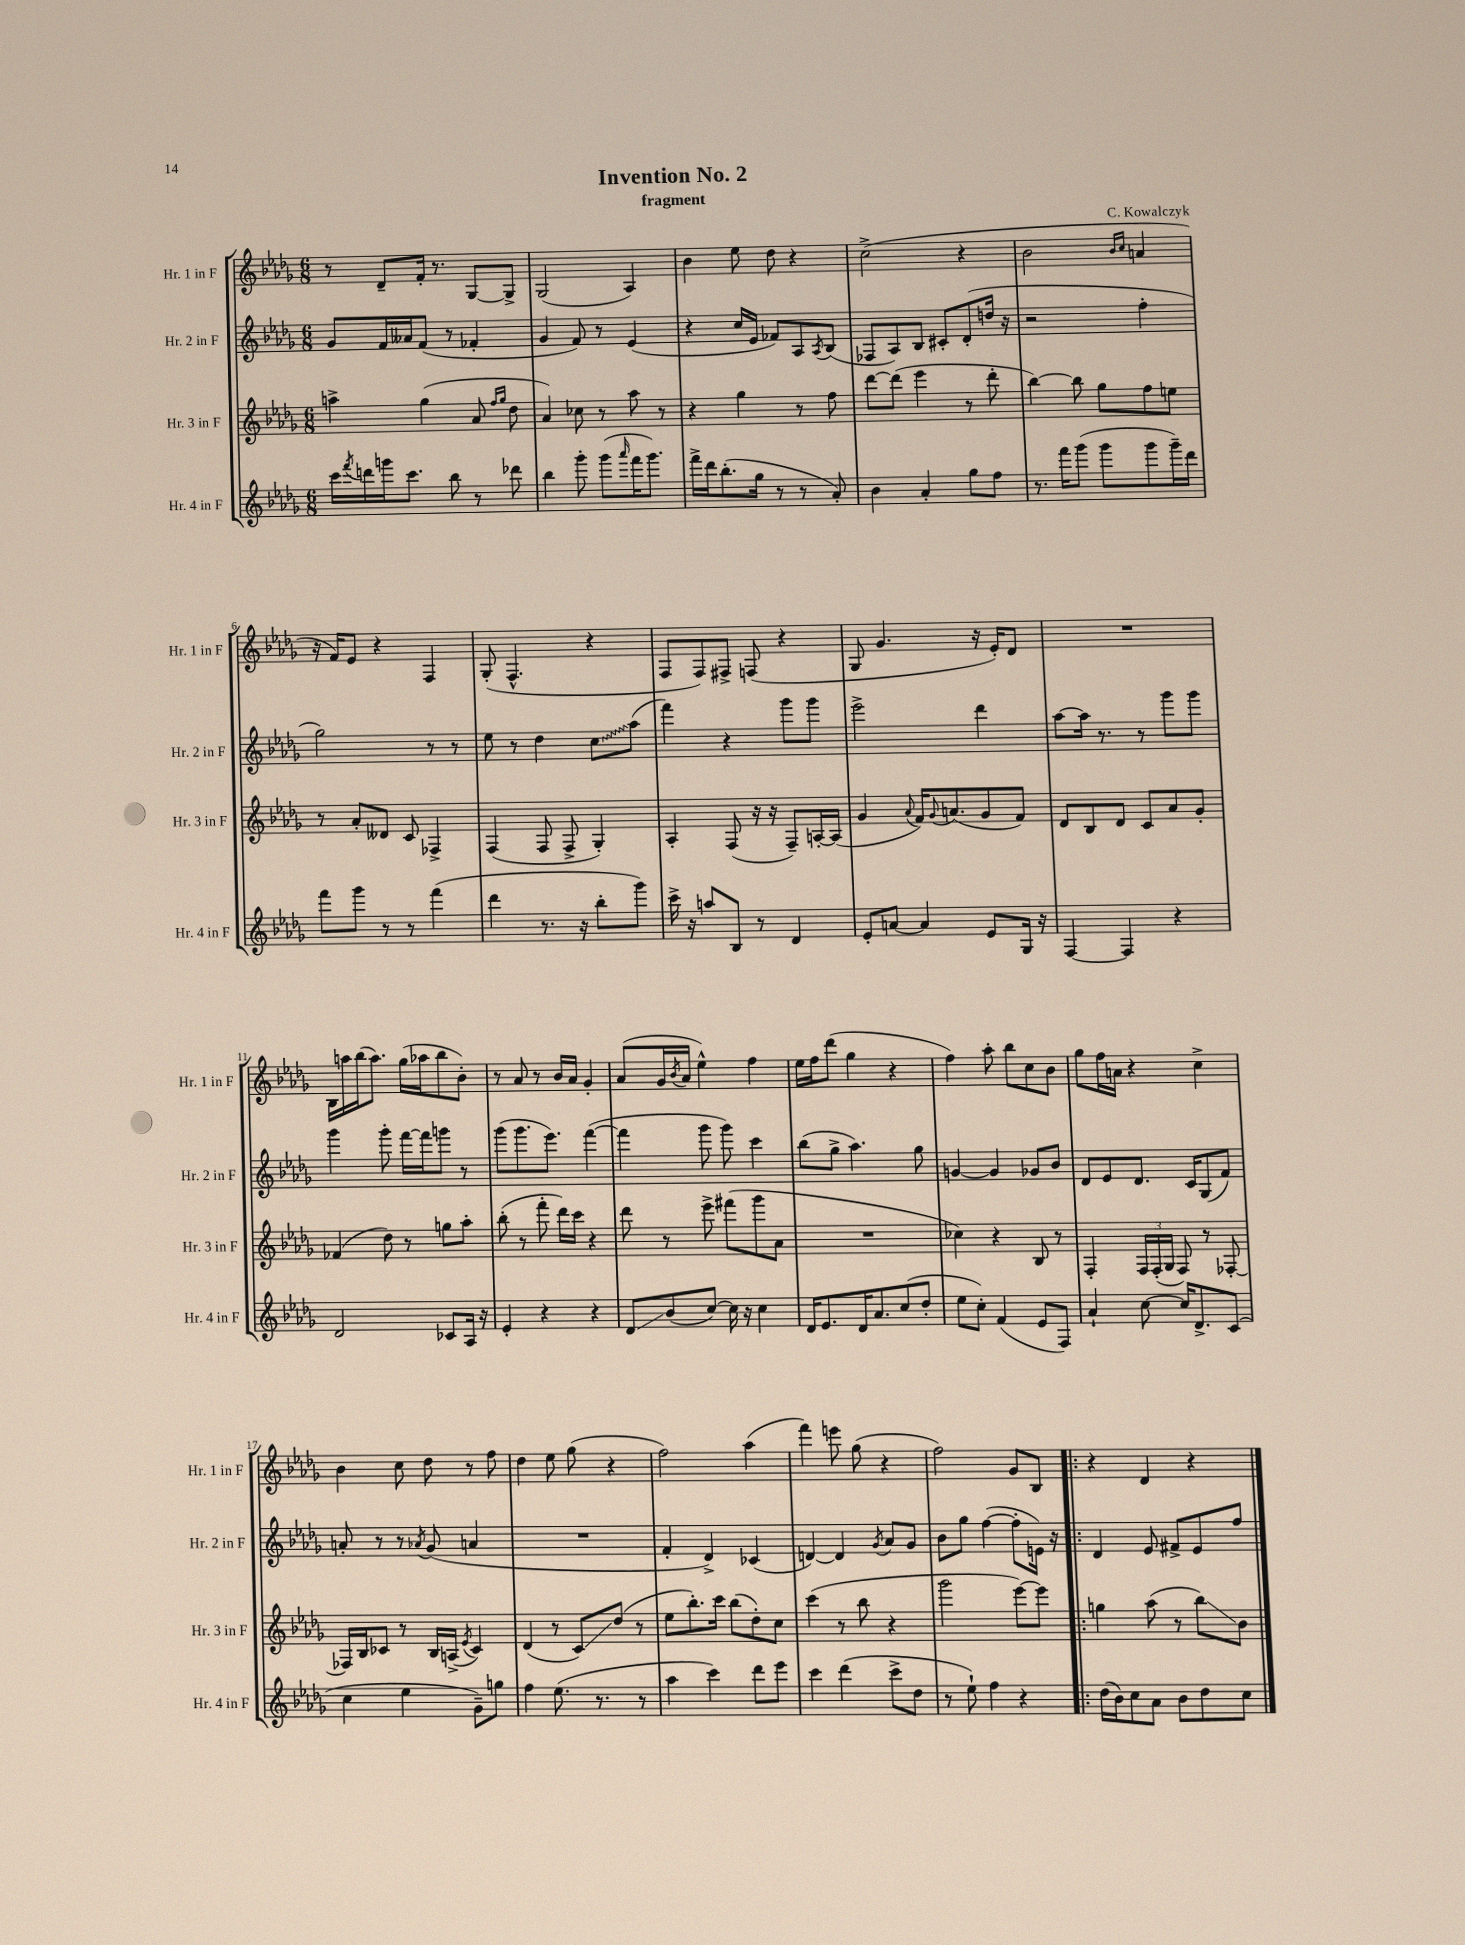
\header { title = "Invention No. 2" composer = "C. Kowalczyk" subtitle = "fragment" }
<<
\new StaffGroup <<
\new Staff = "s0" \with { instrumentName = "Hr. 1 in F" shortInstrumentName = "Hr. 1 in F" } {
    \clef treble \key des \major \numericTimeSignature \time 6/8
    r8 des'8-- f'16-. r8. ges8~ ges8-> |
    ges2( aes4) |
    bes'4 ees''8 des''8 r4 |
    c''2->( r4 |
    bes'2 \grace { bes'16 c''16 } a'4 |
    r16 f'16) ees'8 r4 f4 |
    ges8-.( f4.-^ r4 |
    f8 f8) fis8-> f8( r4 |
    ges8 ges'4. r16 ees'16-.) des'8 |
    R2. |
    bes16 a''16 bes''16( a''8.) ges''16( aes''16 bes''8 bes'8-.) |
    r8 aes'8 r8 bes'16 aes'16 ges'4-. |
    aes'8( ges'16 \acciaccatura { bes'8 } aes'16 ees''4-^) f''4 |
    ees''16 f''16 des'''8( ges''4 r4 |
    f''4) aes''8-. bes''8 c''8 bes'8 |
    ges''8 f''16 a'16 r4 c''4-> |
    bes'4 c''8 des''8 r8 f''8 |
    des''4 ees''8 ges''8( r4 |
    f''2) aes''4( |
    f'''4) e'''8 ges''8( r4 |
    f''2) ges'8 bes8 |
    \bar ".|:" r4 des'4 r4 \bar "|." |
}
\new Staff = "s1" \with { instrumentName = "Hr. 2 in F" shortInstrumentName = "Hr. 2 in F" } {
    \clef treble \key des \major \numericTimeSignature \time 6/8
    ges'8 f'16 aeses'16 f'8( r8 fes'4-. |
    ges'4 f'8) r8 ees'4( |
    r4 c''16 ees'16 fes'8) aes8 \acciaccatura { aes8 } bes8( |
    fes8 aes8) bes8 cis'8-. des'8-.( d''16 r16 |
    r2 f''4-. |
    ges''2) r8 r8 |
    ees''8 r8 des''4 \once \override Glissando.style = #'zigzag c''8\glissando aes''8( |
    f'''4) r4 ges'''8 ges'''8 |
    ees'''2-> des'''4 |
    aes''8~ aes''16 r8. r8 ges'''8 ges'''8 |
    ges'''4 ges'''8-. f'''16~ f'''16 g'''8 r8 |
    ges'''8( ges'''8. ees'''8.) f'''4~( |
    f'''4 ges'''8 ges'''8) c'''4 |
    bes''8( ges''8-> aes''4.) ges''8 |
    g'4~ g'4 ges'8 bes'8 |
    des'8 ees'8 des'8. c'16 ges8( f'8) |
    a'8-. r8 r8 \acciaccatura { aes'8 } ges'8( a'4 |
    R2. |
    f'4-. des'4->) ces'4( |
    d'4~) d'4 \acciaccatura { ges'8 } aes'8 ges'8 |
    bes'8 ges''8 f''4~( f''8-. e'16) r16 |
    \bar ".|:" des'4 ees'8 fis'8-> ees'8 f''8 \bar "|." |
}
\new Staff = "s2" \with { instrumentName = "Hr. 3 in F" shortInstrumentName = "Hr. 3 in F" } {
    \clef treble \key des \major \numericTimeSignature \time 6/8
    a''4-> ges''4( aes'8 \grace { f''16 ges''16 } des''8 |
    aes'4) ces''8 r8 aes''8 r8 |
    r4 ges''4 r8 f''8 |
    des'''8~ des'''8( ees'''4 r8 des'''8-. |
    bes''4~) bes''8 ges''8 f''8 e''8 |
    r8 aes'8-. deses'8 c'8 fes4-> |
    f4( f8 f8-> ges4-.) |
    aes4-. f8( r16 r16 f8--) a16~-. a16( |
    ges'4 \appoggiatura { aes'8 } f'16) \appoggiatura { ges'8 } a'8.( ges'8 f'8) |
    des'8 bes8 des'8 c'8 aes'8 ges'8-. |
    fes'4( des''8) r8 g''8 aes''8-. |
    bes''8-.( r8 f'''8-. des'''16) c'''16 r4 |
    des'''8 r8 ees'''8-> fis'''8( ges'''8 aes'8 |
    R2. |
    ces''4) r4 bes8 r8 |
    f4-. \tuplet 3/2 { f16 f16-.( ges16 } f8) r8 fes8~-. |
    fes16 bes16 ces'8 r8 bes16 a16->( \acciaccatura { ees'8 } ces'4) |
    des'4( r8 c'8\glissando) des''8( r8 |
    ees''8 bes''8.-.) c'''16 bes''8( des''8-.) c''8 |
    c'''4( r8 bes''8 r4 |
    ges'''2 ees'''8~) ees'''8 |
    \bar ".|:" g''4 aes''8( r8 bes''8\glissando) bes'8 \bar "|." |
}
\new Staff = "s3" \with { instrumentName = "Hr. 4 in F" shortInstrumentName = "Hr. 4 in F" } {
    \clef treble \key des \major \numericTimeSignature \time 6/8
    c'''16 \acciaccatura { f'''8 } d'''16 g'''16 c'''8. bes''8 r8 des'''8 |
    bes''4 ges'''8-. ges'''8( \grace { aes'''16 } f'''16 ges'''8.) |
    f'''16-> des'''16 bes''8.-.( ges''16 r8 r8 aes'8-.) |
    bes'4 aes'4-. ges''8 f''8 |
    r8. f'''16 ges'''8( ges'''8 ges'''8 ges'''16--) des'''16 |
    f'''8 ges'''8 r8 r8 f'''4( |
    des'''4 r8. r16 bes''8-. ges'''8) |
    c'''16-> r16 a''8 bes8 r8 des'4 |
    ees'8-. a'8~ a'4 ees'8 ges16 r16 |
    f4~ f4 r4 |
    des'2 ces'8 aes16 r16 |
    ees'4-. r4 r4 |
    des'8\glissando bes'8( c''8~) c''16 r16 c''4 |
    des'16 ees'8. des'16 aes'8. c''8( des''8-. |
    ees''8 c''8-.) f'4( ees'8 f8) |
    aes'4-! c''8~ c''16 des'8.-> c'8( |
    c''4 ees''4 ges'8--) g''8 |
    f''4 ees''8.( r8. r8 |
    aes''4 c'''4) des'''8 ees'''8 |
    c'''4 des'''4( c'''8-> des''8 |
    r8 ees''8-!) f''4 r4 |
    \bar ".|:" des''16( bes'16) c''8 aes'8 bes'8 des''8 c''8 \bar "|." |
}
>>
>>
